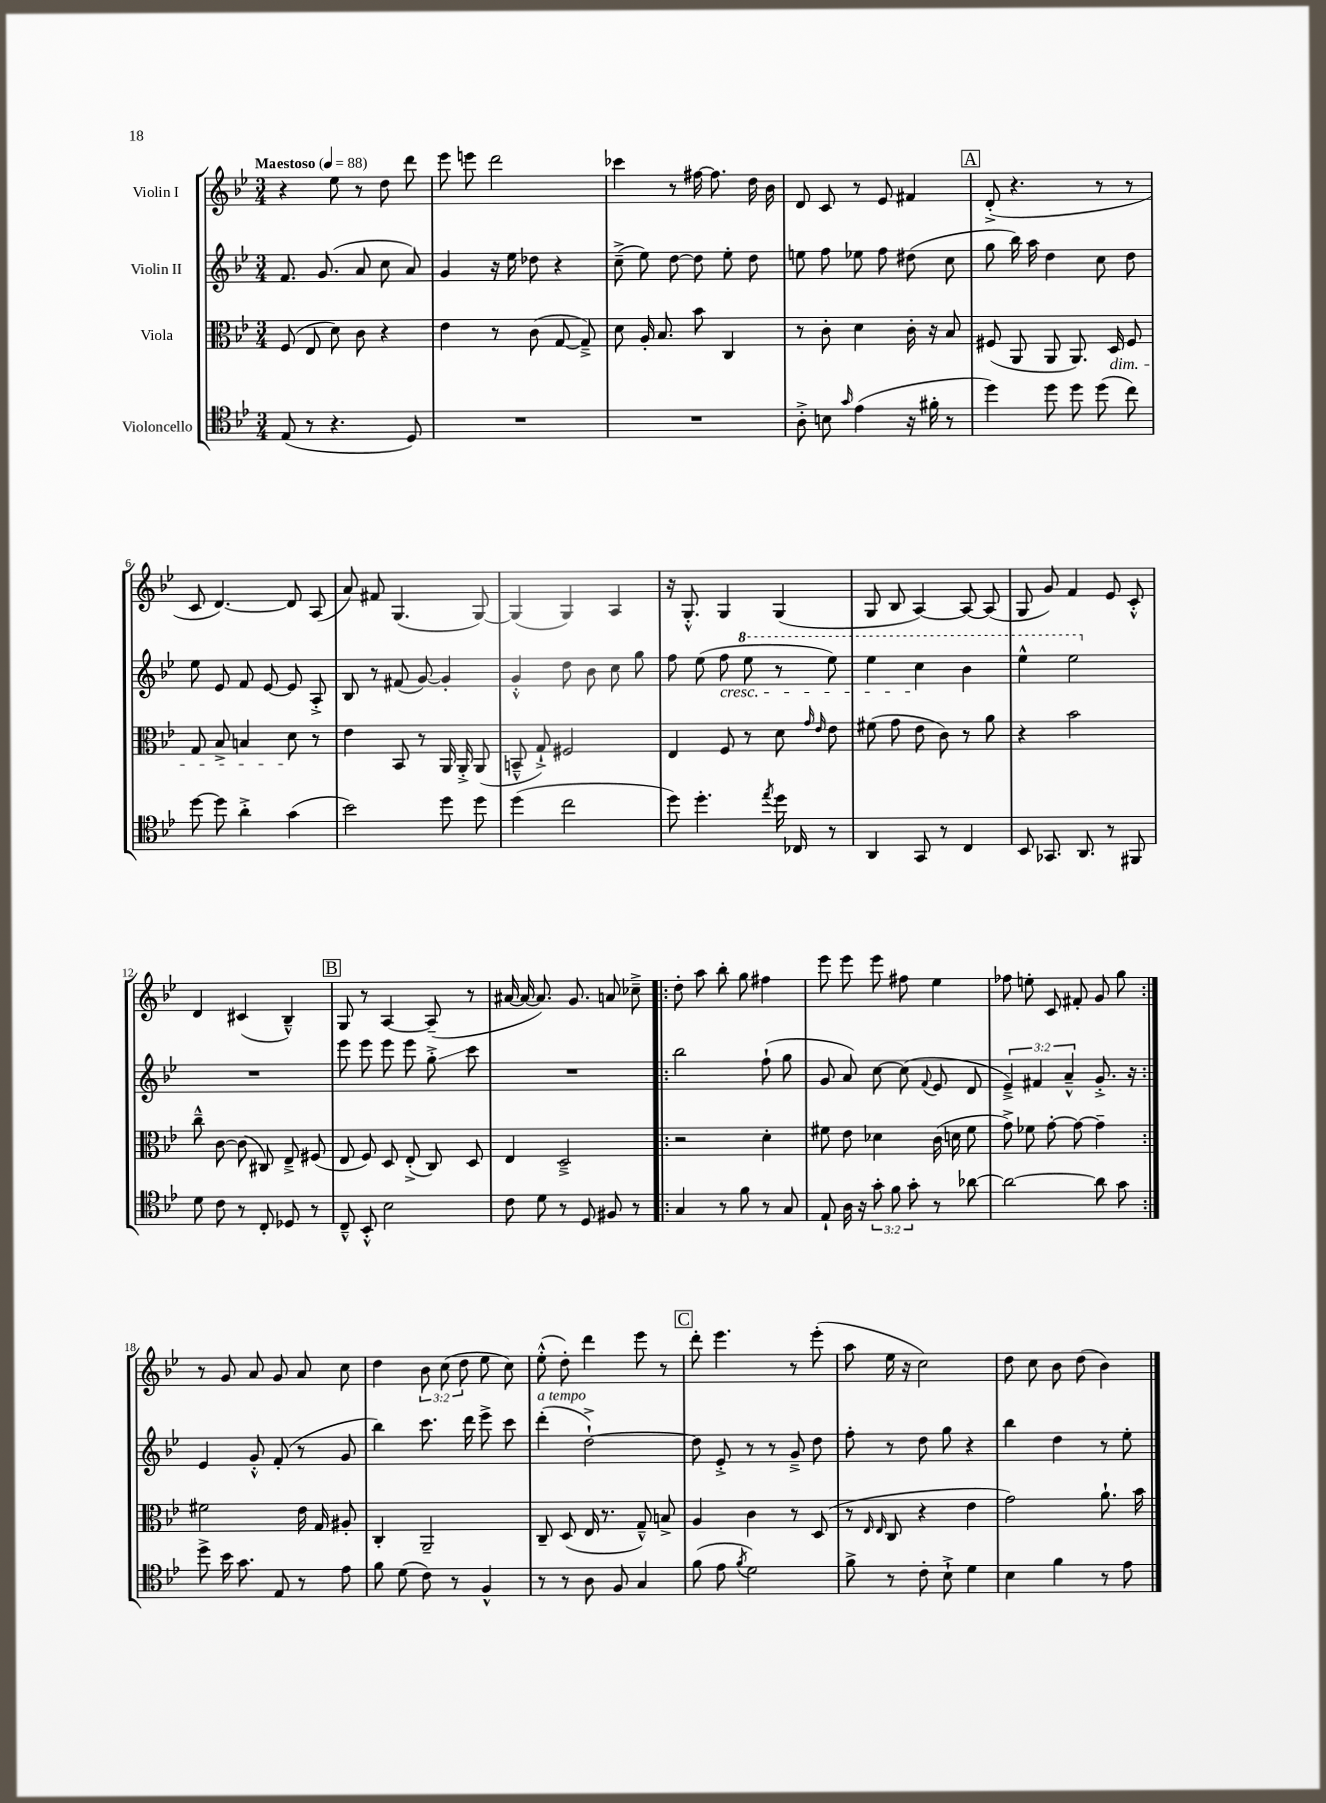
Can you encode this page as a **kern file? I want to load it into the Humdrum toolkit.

**kern	**kern	**kern	**kern
*staff4	*staff3	*staff2	*staff1
*clefC4	*clefC3	*clefG2	*clefG2
*k[b-e-]	*k[b-e-]	*k[b-e-]	*k[b-e-]
*M3/4	*M3/4	*M3/4	*M3/4
*MM88	*MM88	*MM88	*MM88
(8E-	(8F	8.f	4r
8r	8E-	.	.
.	.	(8.g	.
4.r	8d)	.	8ee-
.	8c	8a	8r
.	4r	8cc	8dd
8D)	.	8a)	8ddd
=	=	=	=
2.r	4e-	4g	8eee-
.	.	.	8eee
.	8r	16r	2ddd
.	.	16ee-	.
.	(8c	8dd-	.
.	[8G	4r	.
.	8G~^])	.	.
=	=	=	=
2.r	8d	(8cc~^	4ccc-
.	16A'	8ee-)	.
.	8.B-	.	.
.	.	[8dd	8r
.	8b-	8dd]	[16ff#
.	.	.	8.ff#]
.	4C	8ee-'	.
.	.	8dd	16dd
.	.	.	16b-
=	=	=	=
8A'^	8r	8ee	8d
8B	8c'	8ff	8c
16qqg	.	.	.
(4e-	4d	8ee-	8r
.	.	8ff	8e-
16r	16c'	(8dd#	4f#
16f#'	16r	.	.
8r	8B-	8cc	.
=	=	=	=
4dd)	(8F#	8gg	(8d'^
.	8AA	16bb-)	4.r
.	.	16aa	.
8dd	8AA	4dd	.
8dd	8.AA)	.	.
(8dd	.	8cc	8r
.	16D	.	.
8cc)	8F#	8dd	8r
=	=	=	=
[8dd	8G	8ee-	8c
8dd]	8B-^	8e-	[4.d)
4a'^	4B	8f	.
.	.	[8e-	.
(4g	8d	8e-]	8d]
.	8r	8A'^	(8A
=	=	=	=
2b-)	4e-	8B-	8a)
.	.	8r	8f#
.	8BB-	(8f#	(4.G
.	8r	[8g)	.
8dd	16AA	4g']	.
.	16AA'^	.	.
8dd	(8AA	.	[8G)
=	=	=	=
(4dd	8BB~^^	4g'^^	(4G]
.	8G`^)	.	.
2cc	2F#	8dd	4G)
.	.	8b-	.
.	.	8cc	4A
.	.	8gg	.
=	=	=	=
8dd)	4E-	8ff	16r
.	.	.	8.G'^^
4.dd'	.	(8ee-	.
.	8F	8ff	4G
.	8r	8eee-	.
8qee-	.	.	.
16dd	8d	8r	(4G
16C-	.	.	.
.	16qqg	.	.
.	16qqe-	.	.
8r	8e-	8eee-)	.
=	=	=	=
4AA	(8f#	4eee-	8G
.	8g	.	8B-
8GG	8e-	4ccc	[4A)
8r	8c)	.	.
4C	8r	4bb-	8A_
.	8a	.	(8A]
=	=	=	=
8BB-	4r	4eee-^^	8G
8.GG-	.	.	8g)
.	2b-	2eee-	4f
8.AA	.	.	.
8r	.	.	8e-
8FF#	.	.	8c'^^
=	=	=	=
8d	8cc~^^	2.r	4d
8c	[8c	.	.
8r	(8c]	.	(4c#
8C'	8C#)	.	.
8D-	8E-~^	.	4B-~^^)
8r	(8F#	.	.
=	=	=	=
8C~^^	8E-	8eee-	8G
8BB-'^^	8F)	8eee-	8r
2B-	8D	8eee-	[4A
.	(8E-'^	8eee-	.
.	8C)	8gg'^	(8A~]
.	8D	8ccc	8r
=	=	=	=
8c	4E-	2.r	[16a#
.	.	.	16a#_
8d	.	.	8.a#])
8r	2D~^	.	.
.	.	.	8.g
8D	.	.	.
8F#	.	.	8a
8r	.	.	8cc-~^
=!|:	=!|:	=!|:	=!|:
4G	2r	2bb-	8dd'
.	.	.	8aa
8r	.	.	8bb-'
8f	.	.	8gg
8r	4d'	(8ff`	4ff#
8G	.	8gg	.
=	=	=	=
8E-`	8f#	8g	8eee-
16A	8e-	8a)	8eee-
16r	.	.	.
12g'	4d-	[8cc	8eee-
12f	.	.	.
.	.	(8cc]	8ff#
12g'	.	.	.
.	.	8qqf	.
8r	(16c	8e-	4ee-
.	16d	.	.
[8a-	8f#	8d	.
=	=	=	=
2a-_	8g^)	6e-~^)	8ff-
.	8f-	.	8ee'
.	.	6f#	.
.	[8g'	.	8c
.	.	6a~^^	.
.	8g_	.	8f#'
8a-]	4g~]	8.g'^	8g
8g	.	.	8gg
.	.	16r	.
=:|!	=:|!	=:|!	=:|!
8dd^	2f#	4e-	8r
16b-	.	.	8g
8.g	.	.	.
.	.	8g'^^	8a
8E-	.	(8f'	8g
8r	16e-	8r	8a
.	16G	.	.
8e-	8A#'	8g	8cc
=	=	=	=
8f	4C'	4bb-)	4dd
(8d	.	.	.
8c)	2AA~	8.ccc	12b-
.	.	.	(12cc
8r	.	.	.
.	.	.	12dd
.	.	16ddd	.
4F^^	.	8eee-^	8ee-
.	.	8ccc	8cc)
=	=	=	=
8r	8C~	(4ddd'	(8ee-'^^
8r	(8D	.	8dd')
8A	16E-	[2dd`^)	4ddd
.	8.r	.	.
8F	.	.	.
4G	8G~^^)	.	8eee-
.	8B^	.	8r
=	=	=	=
(8f	4A	8dd]	8ddd'
8e-	.	8e-'^	4.eee-
8qf	.	.	.
2d)	4c	8r	.
.	.	8r	.
.	8r	8g~^	8r
.	(8D	8dd	(8eee-'
=	=	=	=
8f^	8r	8ff'	8aa
.	16qqE-	.	.
.	16qqE-	.	.
8r	8C	8r	16ee-
.	.	.	16r
8c'	4r	8dd	2cc)
8B-`^	.	8gg	.
4d	4e-	4r	.
=	=	=	=
4B-	2g)	4bb-	8dd
.	.	.	8cc
4f	.	4dd	8b-
.	.	.	(8dd
8r	8.a`	8r	4b-)
8e-	.	8ee-'	.
.	16b-	.	.
==	==	==	==
*-	*-	*-	*-
